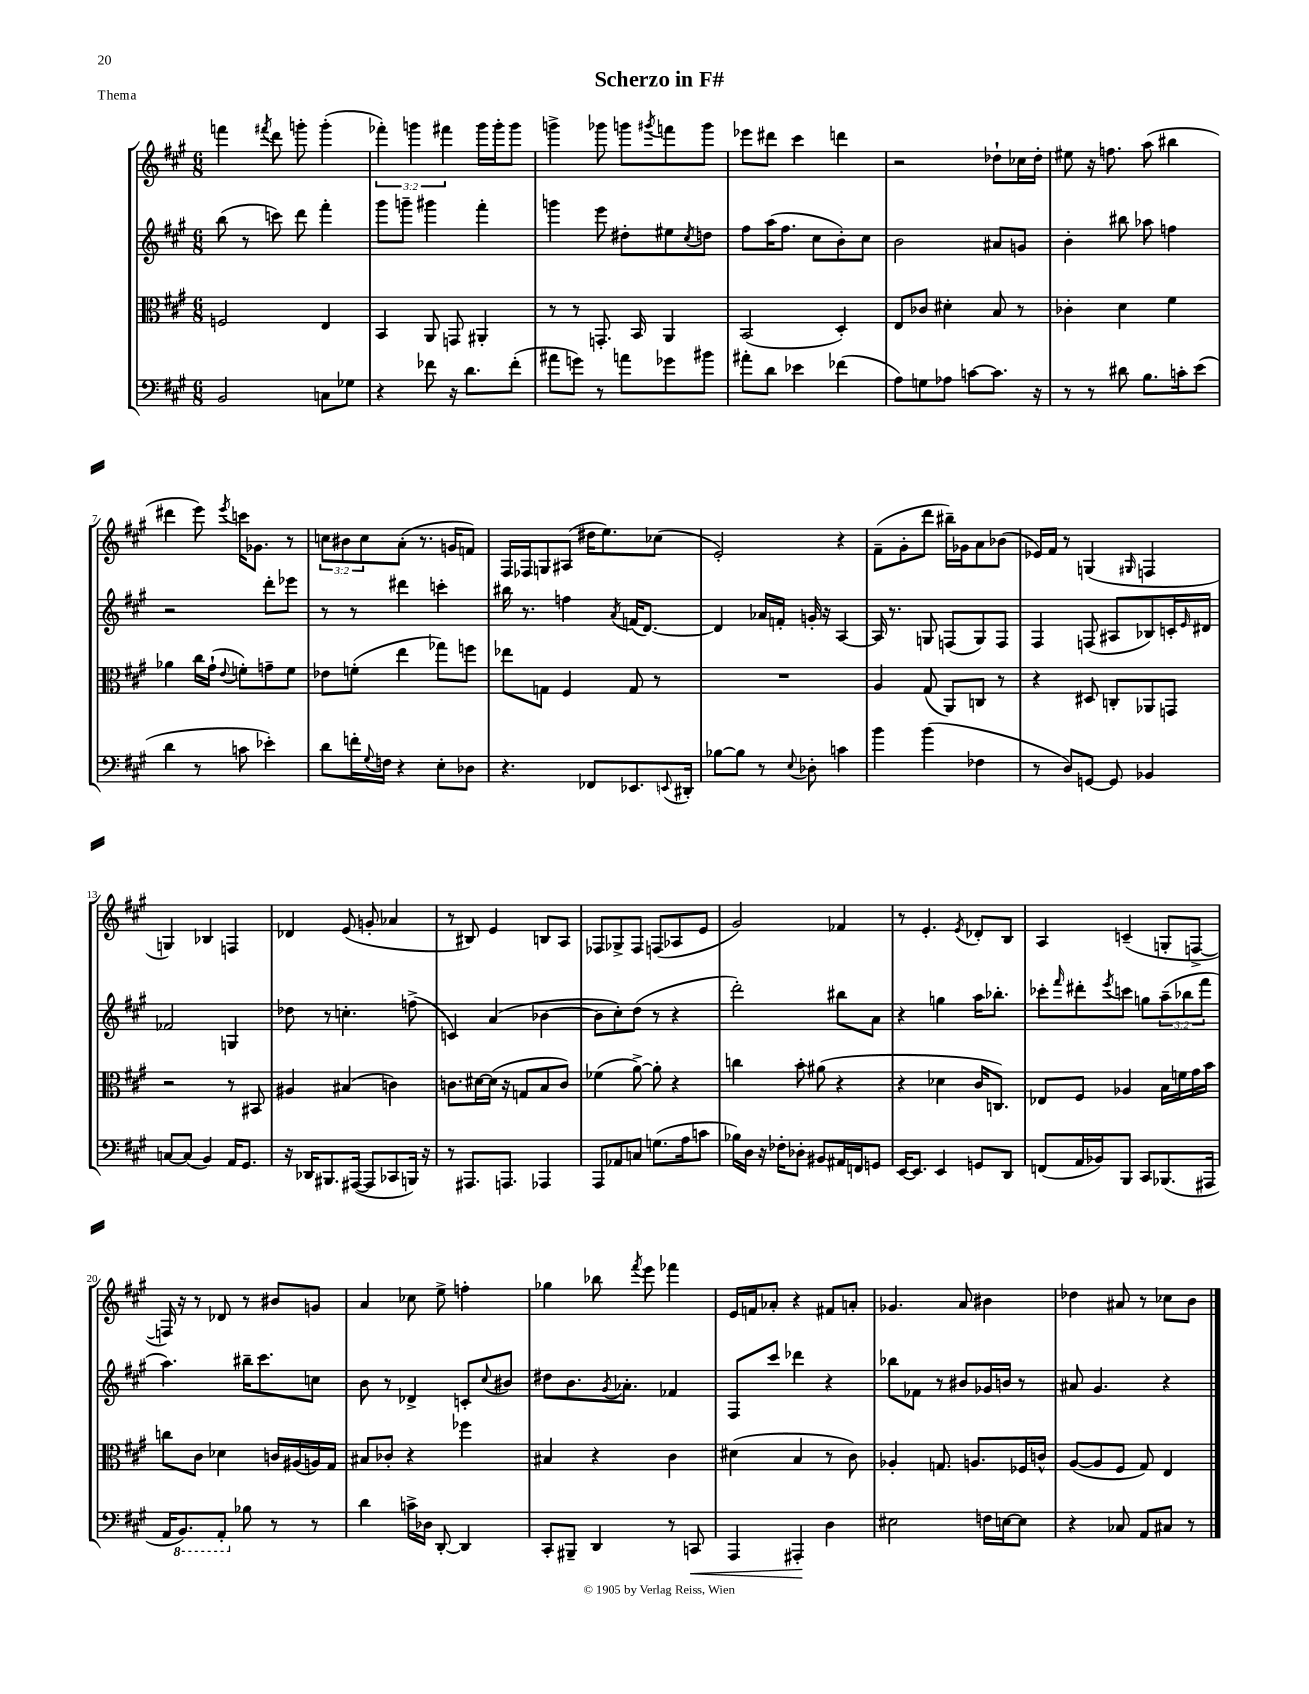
\header { title = "Scherzo in F#" piece = "Thema" }
<<
\new StaffGroup <<
\new Staff = "s0" {
    \clef treble \key a \major \numericTimeSignature \time 6/8 \override Staff.TupletNumber.text = #tuplet-number::calc-fraction-text
    f'''4 \acciaccatura { fis'''8 } d'''8 g'''8-. g'''4-.( |
    \tuplet 3/2 { fes'''4-.) g'''4 fis'''4 } g'''16 g'''16-. g'''8 |
    g'''4-> ges'''8 g'''8 \acciaccatura { gis'''8 } f'''8 gis'''8 |
    ees'''8 dis'''8 cis'''4 d'''4 |
    r2 des''8-! ces''16 des''16-. |
    eis''8 r16 f''8. a''8( bis''4 |
    dis'''4 e'''8) \acciaccatura { e'''8 } c'''16 ges'8. r8 |
    \tuplet 3/2 { c''8 bis'8 c''8 } a'8-.( r8. g'16 f'8) |
    fis16 fes16 g8 ais8( dis''16 e''8.) ces''8( |
    e'2-.) r4 |
    fis'8--( gis'8-. d'''8 bis''16--) ges'16 a'8 bes'8( |
    ees'16) fis'16 r8 g4( \grace { gis16 } f4 |
    g4) bes4 f4 |
    des'4 e'8( g'8-. aes'4 |
    r8 bis8) e'4 b8 a8 |
    fes8 ges8-> fes8 f8( aes8 e'8 |
    gis'2) fes'4 |
    r8 e'4.-. \acciaccatura { e'8 } des'8-. b8 |
    a4 c'4--( g8-. f8~-> |
    f16) r16 r8 des'8 r8 bis'8 g'8 |
    a'4 ces''8 e''8-> f''4-. |
    ges''4 bes''8 \acciaccatura { fis'''8 } e'''8 fes'''4 |
    e'16 f'16 aes'8-. r4 fis'8 a'8-. |
    ges'4. a'8 bis'4 |
    des''4 ais'8 r8 ces''8 b'8 \bar "|." |
}
\new Staff = "s1" {
    \clef treble \key a \major \numericTimeSignature \time 6/8 \override Staff.TupletNumber.text = #tuplet-number::calc-fraction-text
    b''8( r8 c'''8) d'''8 fis'''4-. |
    gis'''8 g'''8-- gis'''4 fis'''4-. |
    g'''4 e'''8 dis''8-. eis''8 \acciaccatura { cis''8 } d''8 |
    fis''8 a''16( fis''8. cis''8 b'8-.) cis''8 |
    b'2 ais'8 g'8 |
    b'4-. bis''8 aes''8 f''4 |
    r2 d'''8-. ees'''8 |
    r8 r8 dis'''4 c'''4-. |
    bis''16 r8. f''4 \acciaccatura { a'8 } f'16( d'8.~) |
    d'4 aes'16 f'16-. g'16-. r16 a4~ |
    a16 r8. g8 f8( g8) f8 |
    fis4 f8( ais8 bes8) c'16-. \grace { e'16 } dis'16 |
    fes'2 g4 |
    des''8 r8 c''4.-. f''8->( |
    c'4) a'4( bes'4~ |
    bes'8 cis''8-.) d''8( r8 r4 |
    d'''2-.) bis''8 a'8 |
    r4 g''4 a''16 bes''8.-. |
    ces'''8-. \grace { fis'''16 } dis'''8-. \acciaccatura { e'''8 } c'''8 g''8 \tuplet 3/2 { a''8--( bes''8 fis'''8 } |
    a''4.) bis''16-- cis'''8. c''8 |
    b'8 r8 des'4-> c'8-. \appoggiatura { cis''8 } bis'8 |
    dis''8 b'8. \acciaccatura { gis'8 } aes'8.-. fes'4 |
    fis8 cis'''8 des'''4 r4 |
    bes''8 fes'8 r8 bis'8 ges'16 b'16 r8 |
    ais'8 gis'4. r4 \bar "|." |
}
\new Staff = "s2" {
    \clef alto \key a \major \numericTimeSignature \time 6/8
    f2 e4 |
    b,4 a,8 g,8 ais,4-. |
    r8 r8 g,8.-. b,16 a,4 |
    b,2( d4-.) |
    e8 ces'8 dis'4-. b8 r8 |
    ces'4-. d'4 fis'4 |
    aes'4 cis''16 gis'16-!( \appoggiatura { e'8 } f'8-.) g'8-- f'8 |
    ees'8 f'8-.( e''4 ges''8) f''8 |
    ees''8 g8 fis4 g8 r8 |
    R2. |
    a4 gis8( a,8) c8 r8 |
    r4 dis8 c8-. aes,8 g,8 |
    r2 r8 bis,8 |
    ais4 bis4( c'4) |
    c'8. dis'16~ dis'16( r16 g8 b8 c'8) |
    fes'4( a'8~->) a'8-. r4 |
    c''4 b'8-. ais'8( r4 |
    r4 des'4 cis'16 c8.) |
    ees8 fis8 aes4 b16 f'16 gis'16 b'16 |
    c''8 cis'8 des'4 c'16 ais16( a16) gis16 |
    bis8 ces'8-. r4 fes''4 |
    bis4 r4 cis'4 |
    dis'4( b4 r8 cis'8) |
    aes4-. g8. a8. fes16 c'16-^ |
    a8~( a8 fis8 gis8) e4 \bar "|." |
}
\new Staff = "s3" {
    \clef bass \key a \major \numericTimeSignature \time 6/8
    b,2 c8 ges8 |
    r4 fes'8 r16 d'8. fes'8-.( |
    ais'8 g'8) r8 a'8 ges'8 bis'8 |
    ais'8-. d'8 ees'4 fes'4( |
    a8) g8 aes8 c'8~ c'8. r16 |
    r8 r8 dis'8 b8. c'16-. e'8( |
    d'4 r8 c'8 ees'4-.) |
    d'8 f'16-. \appoggiatura { gis8 } f16 r4 e8-. des8 |
    r4. fes,8 ees,8. \appoggiatura { e,8 } dis,16-. |
    bes8~ bes8 r8 \appoggiatura { e8 } des8-. c'4 |
    b'4 b'4( fes4 |
    r8 d8) g,8~ g,8 bes,4 |
    c8~ c8( b,4) a,16 gis,8. |
    r16 des,16 bis,,8. ais,,16~( ais,,8 ces,8 b,,16) r16 |
    r8 ais,,8. a,,8. aes,,4 |
    a,,8 aes,8 c8 g8.( a16 c'8 |
    bes16) d16 r16 fes16-. des8-. bis,8 ais,16 f,16 g,8 |
    e,16~ e,8. e,4 g,8 d,8 |
    f,8( a,16 bes,16) b,,8 cis,8 bes,,8.( ais,,16 |
    a,16 \ottava #-1 b,,8.) a,,8-. \ottava #0 bes8 r8 r8 |
    d'4 c'16-> des16 d,8~-. d,4 |
    cis,8-. bis,,8-- d,4 r8 c,8\< |
    a,,4 ais,,4-.\! d4 |
    eis2 f16 e16~ e8 |
    r4 ces8 a,8 cis8 r8 \bar "|." |
}
>>
>>
